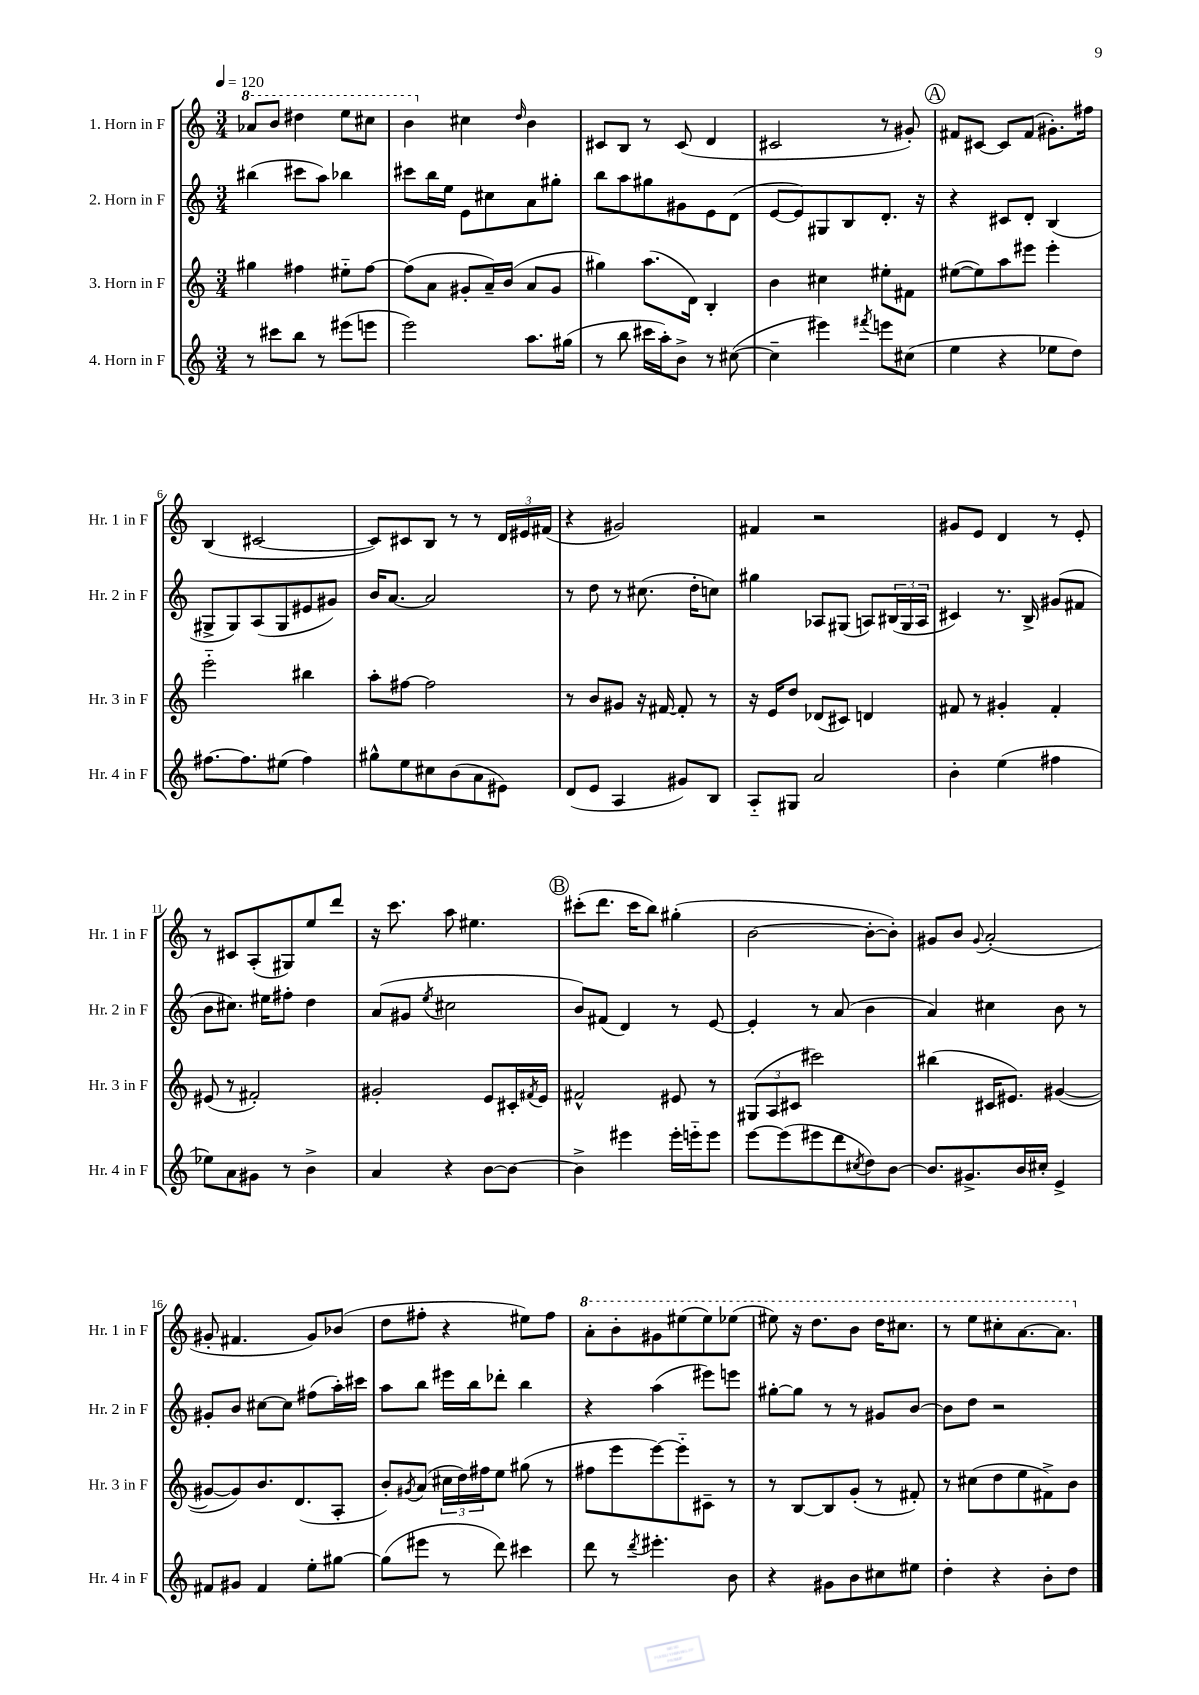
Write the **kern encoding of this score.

**kern	**kern	**kern	**kern
*staff4	*staff3	*staff2	*staff1
*clefG2	*clefG2	*clefG2	*clefG2
*k[]	*k[]	*k[]	*k[]
*M3/4	*M3/4	*M3/4	*M3/4
*MM120	*MM120	*MM120	*MM120
8r	4gg#\	(4bb#\	8aa-/L
8ccc#\L	.	.	8bb/J
8bb\J	4ff#\	8ccc#\L	4ddd#\
8r	.	8aa\J)	.
(8eee#\L	8ee#'~\L	4bb-\	8eee\L
8eee\J	[8ff#\J	.	8ccc#\J
=	=	=	=
2eee\)	(8ff#\]L	8ccc#\L	4bb\
.	8a\J	16bb\L	.
.	.	16ee\JJ	.
.	8g#'/L	8e\L	4cc#\
.	16a~/L)	8cc#\	.
.	(16b/JJ	.	.
.	.	.	16qqdd/
8.aa\L	8a/L	8a\	4b\
.	8g#/J	8gg#'\J	.
(16gg#\Jk	.	.	.
=	=	=	=
8r	4gg#\)	8bb\L	8c#/L
8bb\	.	8aa\	8B/J
16ccc#\LL	(8.aa\L	8gg#\	8r
16aa'\J)	.	.	.
8b^\J	.	8g#\	(8c#/
.	16d\Jk)	.	.
8r	4B'/	8e\	4d/
([8cc#\	.	(8d\J	.
=	=	=	=
4cc#~\]	4b\	[8e/L	2c#/
.	.	8e/])	.
4eee#\)	4cc#\	8G#/	.
.	.	8B/	.
8qfff#/	.	.	.
8eee\L	8ee#'\L	8.d'/J	8r
(8cc#\J	8f#\J	.	8g#'/)
.	.	16r	.
=	=	=	=
4ee\	([8ee#\L	4r	8f#/L
.	8ee#\])	.	[8c#/J
4r	8aa\	8c#/L	8c#/]L
.	8eee#\J	8d'/J	(8f#/J
8ee-\L	4eee#'\	(4B/	8.g#'\L)
8dd\J)	.	.	.
.	.	.	16ff#\Jk
=	=	=	=
[8.ff#\L	2eee'~\	8G#^/L	(4B/
.	.	8G#/)	.
8.ff#\]	.	.	.
.	.	(8A/	[2c#/
(8ee#\J	.	8G#/	.
4ff#\)	4bb#\	8e#/	.
.	.	8g#/J)	.
=	=	=	=
8gg#^^\L	8aa'\L	16b/LK	8c#/]L)
.	.	[8.a/J	.
8ee\	[8ff#\J	.	8c#/
8cc#\	2ff#\]	2a/]	8B/J
(8b\	.	.	8r
8a\	.	.	8r
8e#\J)	.	.	24d/LL
.	.	.	24e#/
.	.	.	(24f#/JJ
=	=	=	=
(8d/L	8r	8r	4r
8e/J	8b/L	8dd\	.
4A/	8g#/J	8r	2g#/)
.	16r	(8.cc#\	.
.	[16f#/	.	.
8g#/L)	8f#'/]	.	.
.	.	16dd'\LK	.
8B/J	8r	8cc\J)	.
=	=	=	=
8A'~/L	16r	4gg#\	4f#/
.	16e/LK	.	.
8G#/J	8dd/J	.	.
2a/	(8d-/L	8A-/L	2r
.	8c#/J)	(8G#/J	.
.	4d/	8A/L)	.
.	.	(24B#/L	.
.	.	24G#/	.
.	.	24A/JJ	.
=	=	=	=
4b'\	8f#/	4c#/)	8g#/L
.	8r	.	8e/J
(4ee\	4g#'/	8.r	4d/
.	.	16B^/	.
4ff#\	4f#'/	(8g#/L	8r
.	.	8f#/J	8e'/
=	=	=	=
8ee-\L)	(8e#/	8b\L	8r
8a\	8r	8.cc#\J)	8c#/L
8g#\J	2f#'/)	.	(8A'/
.	.	16ee#\LK	.
8r	.	8ff#'\J	8G#/)
4b^\	.	4dd\	8ee/
.	.	.	8ddd/J
=	=	=	=
4a/	2g#'/	(8a/L	16r
.	.	.	8.ccc\
.	.	8g#/J	.
.	.	8qee/	.
4r	.	2cc#\	8aa\
.	.	.	4.ee#\
[8b\L	8e/L	.	.
8b\_J	16c#'/L	.	.
.	8qf#/	.	.
.	16e/JJ	.	.
=	=	=	=
4b^\]	2f#^^/	8b/L)	(8ccc#'\L
.	.	(8f#/J	8.ddd\J
4eee#\	.	4d/)	.
.	.	.	16ccc#\LK
.	.	.	8bb\J)
16eee#'\LL	8e#/	8r	(4gg#'\
16eee'~\J	.	.	.
8eee\J	8r	[8e/	.
=	=	=	=
[8eee\L	(12G#/L	4e'/]	[2b\
.	12A/	.	.
(8eee\]	.	.	.
.	12c#/J	.	.
8eee#\	2ccc#\)	8r	.
8ddd\	.	(8a/	.
8qcc#/	.	.	.
8dd\)	.	4b\	8b'\_L
[8b\J	.	.	8b'\]J)
=	=	=	=
8.b/]L	(4bb#\	4a/)	8g#/L
.	.	.	8b/J
8.g#^/	.	.	.
.	.	.	8qqg#/
.	16c#/LK	4cc#\	(2a'/
.	8.e#/J)	.	.
16b/L	.	.	.
16cc#'/JJ	.	.	.
4e^/	([4g#/	8b\	.
.	.	8r	.
=	=	=	=
8f#/L	8g#/_L	8g#'/L	8g#'/
8g#/J	8g#/])	8b/J	4.f#/
4f#/	8.b/	[8cc#\L	.
.	.	8cc#\]J	.
.	(8.d/	.	.
8ee'\L	.	(8ff#\L	8g#/L)
[8gg#\J	8A'/J	16aa'\L)	(8b-/J
.	.	16ccc#\JJ	.
=	=	=	=
(8gg#\]L	8b'/L)	8aa\L	8dd\L
.	8qg#/	.	.
8eee#\J	(8a/J	8bb\J	8ff#'\J
8r	24cc#\LL	16eee#\LL	4r
.	24dd\)	.	.
.	.	16bb\J	.
.	24ff#\J	.	.
8ddd\)	8ee\J	8ddd-'\J	.
4ccc#\	(8gg#\	4bb\	8ee#\L)
.	8r	.	8ff#\J
=	=	=	=
8ddd\	8ff#\L	4r	8aa'\L
8r	8eee\	.	8bb'\
8qddd/	.	.	.
4.eee#'\	[8eee\)	(4aa\	8gg#\
.	8eee'~\]	.	(8eee#\
.	8c#~\J	8eee#\L)	8eee#\)
8b\	8r	8eee\J	(8eee-\J
=	=	=	=
4r	8r	[8gg#'\L	8eee#\)
.	[8B/L	8gg#\]J	16r
.	.	.	8.ddd\L
8g#\L	8B/]	8r	.
8b\	(8g'/J	8r	8bb\J
8cc#\	8r	8g#/L	16ddd\LK
.	.	.	8.ccc#\J
8ee#\J	8f#'/)	[8b/J	.
=	=	=	=
4dd'\	8r	8b\]L	8r
.	(8cc#\L	8dd\J	8eee\L
4r	8dd\	2r	8ccc#'\
.	8ee\	.	[8.aa\
8b'\L	8f#^\)	.	.
.	.	.	8.aa\]J
8dd\J	8b\J	.	.
==	==	==	==
*-	*-	*-	*-
